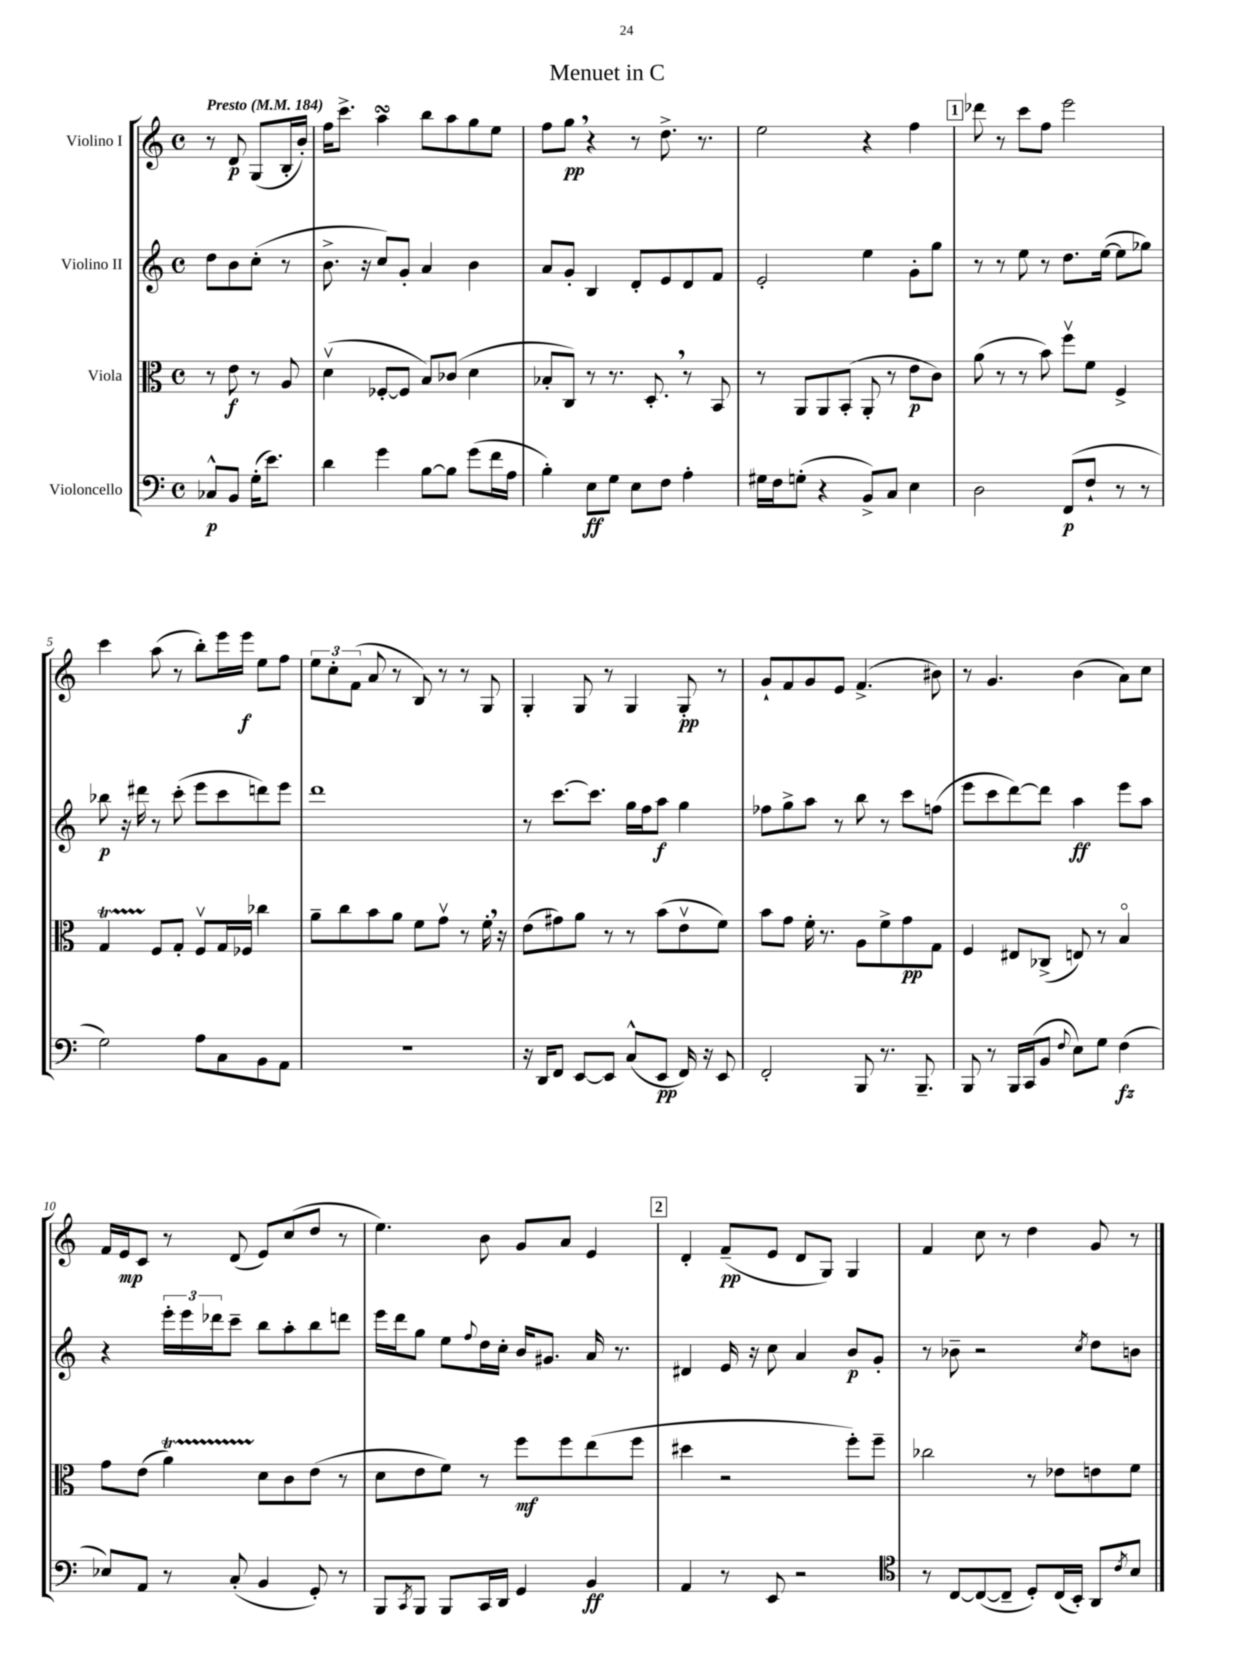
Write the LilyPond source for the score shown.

\header { title = "Menuet in C" }
<<
\new StaffGroup <<
\new Staff = "s0" \with { instrumentName = "Violino I" } {
    \clef treble \key c \major \defaultTimeSignature \time 4/4 \partial 2 \tempo "Presto" 4 = 184
    r8 d'8\p g8( b16-. b'16-.) |
    f''16 c'''8.-> a''4\turn b''8 a''8 g''8 e''8 |
    f''8 g''8\pp \breathe r4 r8 d''8.-> r8. |
    e''2 r4 f''4 |
    \mark \markup { \box "1" } des'''8 r8 c'''8 f''8 e'''2 |
    c'''4 a''8( r8 b''8-.) e'''16 e'''16\f e''8 f''8 |
    \tuplet 3/2 { e''8 c''8-. f'8( } a'8 r8 b8) r8 r8 g8 |
    g4-. g8 r8 g4 g8-.\pp r8 |
    g'8-! f'8 g'8 e'8 f'4.->( bis'8) |
    r8 g'4. b'4( a'8) c''8 |
    f'16 e'16\mp c'8 r8 d'8( e'8) c''8( d''8 r8 |
    e''4.) b'8 g'8 a'8 e'4 |
    \mark \markup { \box "2" } d'4-. f'8--\pp( e'8 d'8 g8) g4 |
    f'4 c''8 r8 d''4 g'8 r8 \bar "|." |
}
\new Staff = "s1" \with { instrumentName = "Violino II" } {
    \clef treble \key c \major \defaultTimeSignature \time 4/4 \partial 2
    d''8 b'8 c''8-.( r8 |
    b'8.-> r16 c''8) g'8-. a'4 b'4 |
    a'8 g'8-. b4 d'8-. e'8 d'8 f'8 |
    e'2-. e''4 g'8-. g''8 |
    \mark \markup { \box "1" } r8 r8 e''8 r8 d''8. e''16~( e''8 ges''8) |
    bes''8\p r16 dis'''16 r8 c'''8-.( e'''8 c'''8 d'''8) e'''8 |
    d'''1 |
    r8 c'''8.~ c'''8. g''16 f''16 a''8\f g''4 |
    fes''8 g''8-> a''8 r8 b''8 r8 c'''8 f''8( |
    e'''8 c'''8 d'''8~) d'''8 a''4\ff e'''8 a''8 |
    r4 \tuplet 3/2 { e'''16-. e'''16 des'''16 } c'''8-- b''8 a''8-. b''8 d'''8 |
    e'''16 d'''16 g''8 e''8 \appoggiatura { f''8 } d''16 c''16-. b'16 gis'8. a'16 r8. |
    \mark \markup { \box "2" } dis'4 e'16 r16 c''8 a'4 b'8\p g'8-. |
    r8 bes'8-- r2 \acciaccatura { c''8 } d''8 b'8 \bar "|." |
}
\new Staff = "s2" \with { instrumentName = "Viola" } {
    \clef alto \key c \major \defaultTimeSignature \time 4/4 \partial 2
    r8 e'8\f r8 a8 |
    d'4\upbow( fes8~-. fes8 b8) ces'8( d'4 |
    bes8-. c8) r8 r8. d8.-. \breathe r8 b,8 |
    r8 a,8 a,8 b,8-.( a,8-. r8 e'8\p c'8) |
    \mark \markup { \box "1" } a'8( r8 r8 b'8) f''8\upbow f'8 f4-> |
    g4\startTrillSpan f8\stopTrillSpan g8-. f8\upbow g16 fes16 ces''4 |
    a'8-- c''8 b'8 a'8 f'8 g'8\upbow r8 f'16-. \breathe r16 |
    e'8( gis'8) a'8 r8 r8 b'8( e'8\upbow f'8) |
    b'8 g'8 f'16-. r8. a8 f'8-> g'8\pp g8 |
    f4 eis8 ces8->( e8) r8 b4\flageolet |
    g'8 e'8( a'4\startTrillSpan) d'8\stopTrillSpan c'8 e'8( r8 |
    d'8 e'8 f'8) r8 f''8\mf f''8 e''8( f''8 |
    \mark \markup { \box "2" } dis''4 r2 f''8-.) f''8-- |
    ces''2 r8 ees'8 e'8 f'8 \bar "|." |
}
\new Staff = "s3" \with { instrumentName = "Violoncello" } {
    \clef bass \key c \major \defaultTimeSignature \time 4/4 \partial 2
    ces8-^\p b,8 g16-.( e'8.) |
    d'4 g'4 b8~ b8 g'8( f'16 a16 |
    b4-.) e8\ff g8 e8 f8 a4-. |
    gis16 f16 g8-.( r4 b,8->) c8 e4 |
    \mark \markup { \box "1" } d2 f,8\p( f8-! r8 r8 |
    g2) a8 c8 b,8 a,8 |
    R1 |
    r16 d,16 f,8 e,8~ e,8 c8-^( e,8\pp f,16) r16 e,8 |
    f,2-. b,,8 r8. b,,8.-- |
    b,,8 r8 b,,16 c,16( b,8 \appoggiatura { f8 } e8) g8 f4\fz( |
    ees8) a,8 r8 c8-.( b,4 g,8-.) r8 |
    b,,8 \acciaccatura { c,8 } b,,8 b,,8 c,16 d,16 g,4 b,4\ff |
    \mark \markup { \box "2" } a,4 r8 e,8 r2 |
    \clef tenor r8 c8~ c8~( c8-- d8-.) c16( b,16-.) a,8 \acciaccatura { c'8 } b8 \bar "|." |
}
>>
>>
